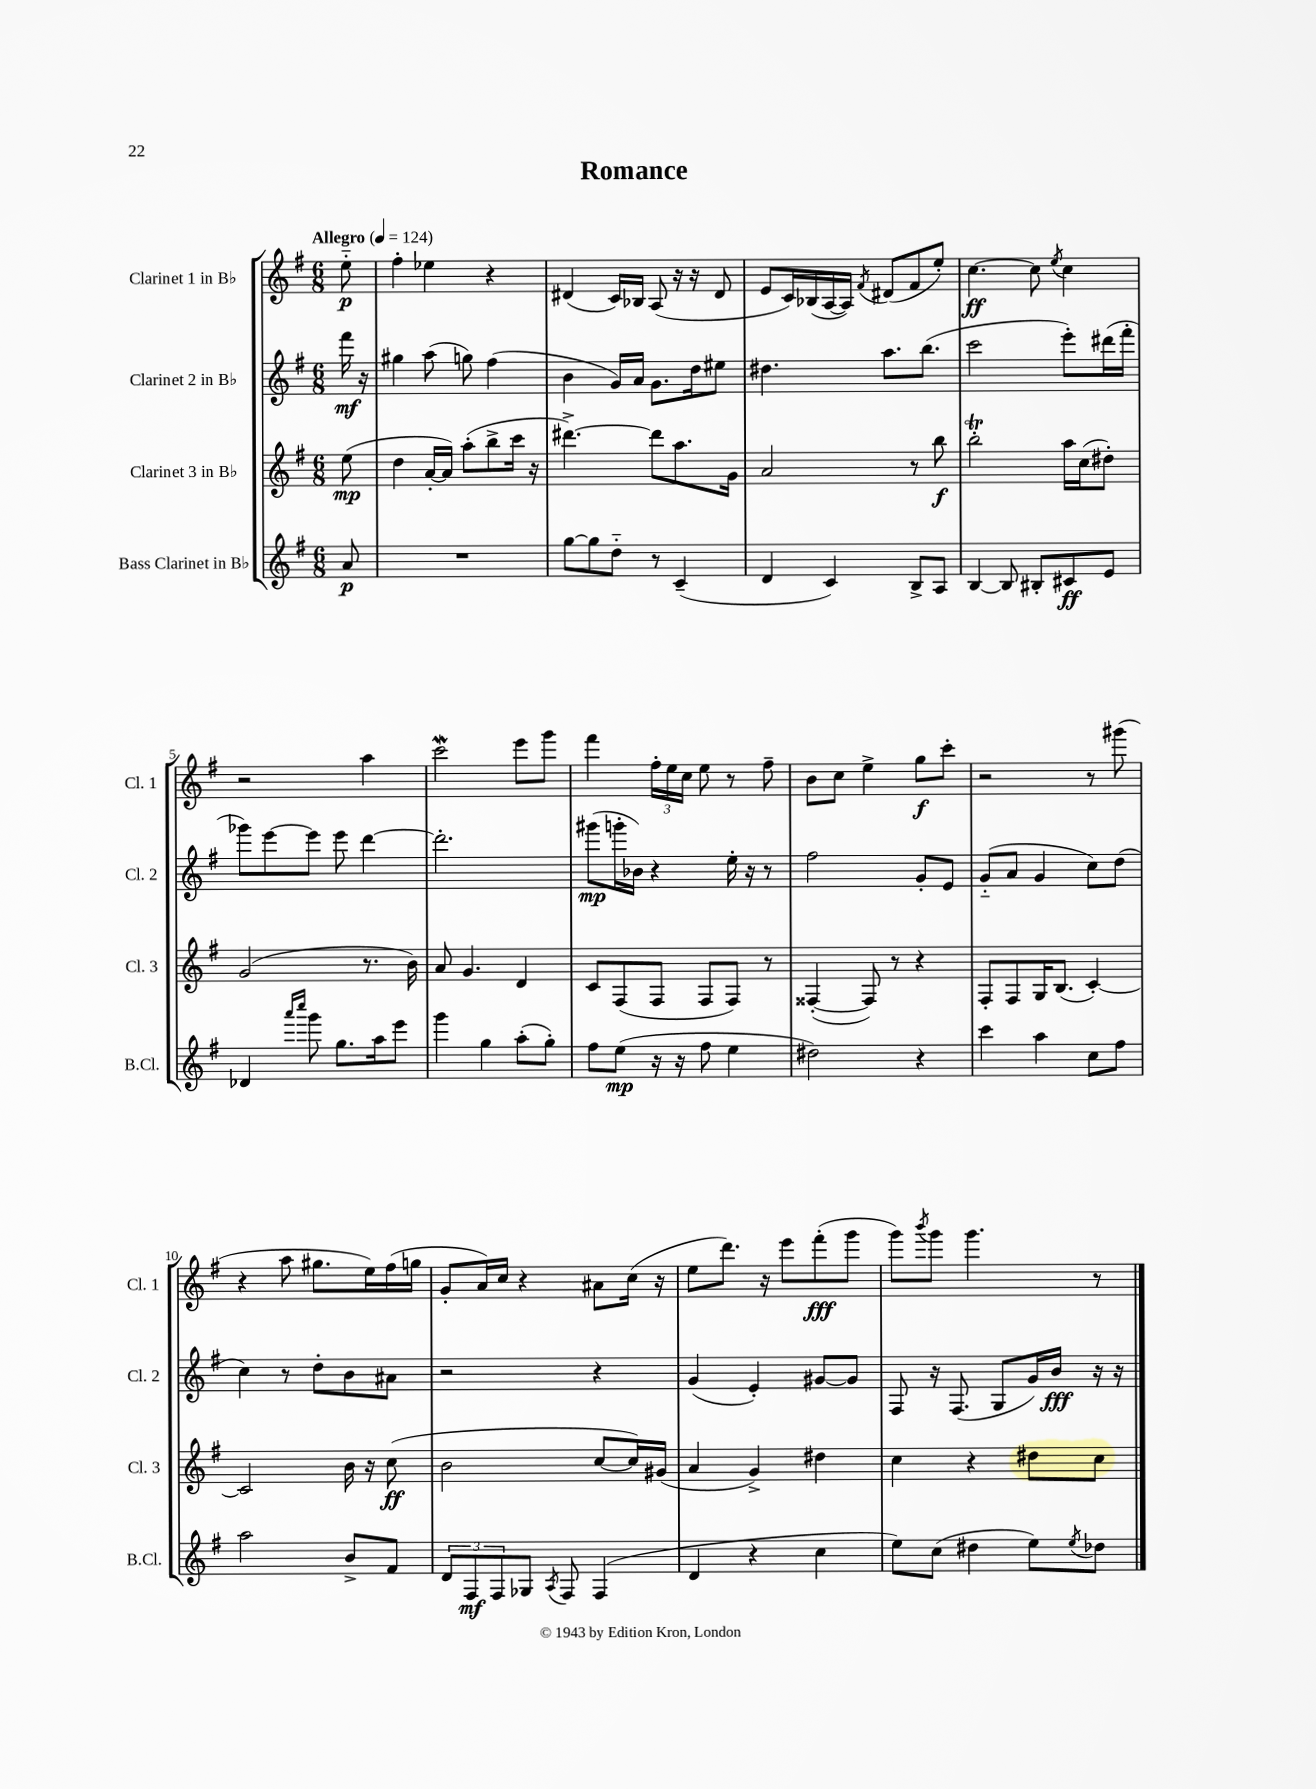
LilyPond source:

\header { title = "Romance" }
<<
\new StaffGroup <<
\new Staff = "s0" \with { instrumentName = "Clarinet 1 in Bb" shortInstrumentName = "Cl. 1" } {
    \clef treble \key g \major \numericTimeSignature \time 6/8 \partial 8 \tempo "Allegro" 4 = 124
    e''8-_\p |
    fis''4-. ees''4 r4 |
    dis'4( c'16) bes16 a8( r16 r16 dis'8 |
    e'8 c'16) bes16( a16~ a16) \acciaccatura { fis'8 } dis'8( fis'8 e''8-.) |
    c''4.~\ff c''8 \acciaccatura { e''8 } c''4 |
    r2 a''4 |
    c'''2\mordent e'''8 g'''8 |
    fis'''4 \tuplet 3/2 { fis''16-. e''16 c''16 } e''8 r8 fis''8-- |
    b'8 c''8 e''4-> g''8\f c'''8-. |
    r2 r8 gis'''8( |
    r4 a''8 gis''8. e''16) fis''16( g''16 |
    g'8-. a'16) c''16 r4 ais'8 c''16( r16 |
    e''8 d'''8.) r16 e'''8 fis'''8-.\fff( g'''8 |
    g'''8) \acciaccatura { b'''8 } g'''8 g'''4. r8 \bar "|." |
}
\new Staff = "s1" \with { instrumentName = "Clarinet 2 in Bb" shortInstrumentName = "Cl. 2" } {
    \clef treble \key g \major \numericTimeSignature \time 6/8 \partial 8
    fis'''16\mf r16 |
    gis''4 a''8( g''8) fis''4( |
    b'4 g'16) a'16 g'8. d''16 eis''8 |
    dis''4. a''8. b''8.( |
    c'''2 e'''8-.) dis'''16( fis'''16-. |
    ges'''8) e'''8~ e'''8 e'''8 d'''4~ |
    d'''2.-. |
    gis'''8\mp( g'''16-. bes'16) r4 e''16-. r16 r8 |
    fis''2 g'8-. e'8 |
    g'8-_( a'8 g'4 c''8) d''8( |
    c''4) r8 d''8-. b'8 ais'8 |
    r2 r4 |
    g'4( e'4-.) gis'8~ gis'8 |
    fis8 r16 fis8.( g8 g'16) b'16\fff r16 r16 \bar "|." |
}
\new Staff = "s2" \with { instrumentName = "Clarinet 3 in Bb" shortInstrumentName = "Cl. 3" } {
    \clef treble \key g \major \numericTimeSignature \time 6/8 \partial 8
    e''8\mp( |
    d''4 a'16~-. a'16) a''8-.( b''8-> c'''16 r16 |
    dis'''4.~->) dis'''8 a''8. g'16 |
    a'2 r8 b''8\f |
    b''2-.\trill a''16 c''16( dis''8-.) |
    g'2( r8. b'16) |
    a'8 g'4. d'4 |
    c'8 fis8( fis8 fis8 fis8) r8 |
    fisis4~-.( fisis8) r8 r4 |
    fis8-. fis8 g16 b8.( c'4~-.) |
    c'2 b'16 r16 c''8\ff( |
    b'2 c''8~ c''16) gis'16( |
    a'4 g'4->) dis''4 |
    c''4 r4 dis''8 c''8 \bar "|." |
}
\new Staff = "s3" \with { instrumentName = "Bass Clarinet in Bb" shortInstrumentName = "B.Cl." } {
    \clef treble \key g \major \numericTimeSignature \time 6/8 \partial 8
    a'8\p |
    R2. |
    g''8~ g''8 d''8-_ r8 c'4--( |
    d'4 c'4) b8-> a8 |
    b4~ b8 bis8-. cis'8\ff e'8 |
    des'4 \grace { a'''16 c''''16 } g'''8 g''8. a''16 e'''8 |
    g'''4 g''4 a''8-.( g''8-.) |
    fis''8 e''8\mp( r16 r16 fis''8 e''4 |
    dis''2) r4 |
    c'''4 a''4 c''8 fis''8 |
    a''2 b'8-> fis'8 |
    \tuplet 3/2 { d'8 fis8\mf fis8 } ges8 \acciaccatura { a8 } fis8 fis4( |
    d'4 r4 c''4 |
    e''8) c''8( dis''4 e''8) \acciaccatura { e''8 } des''8 \bar "|." |
}
>>
>>
